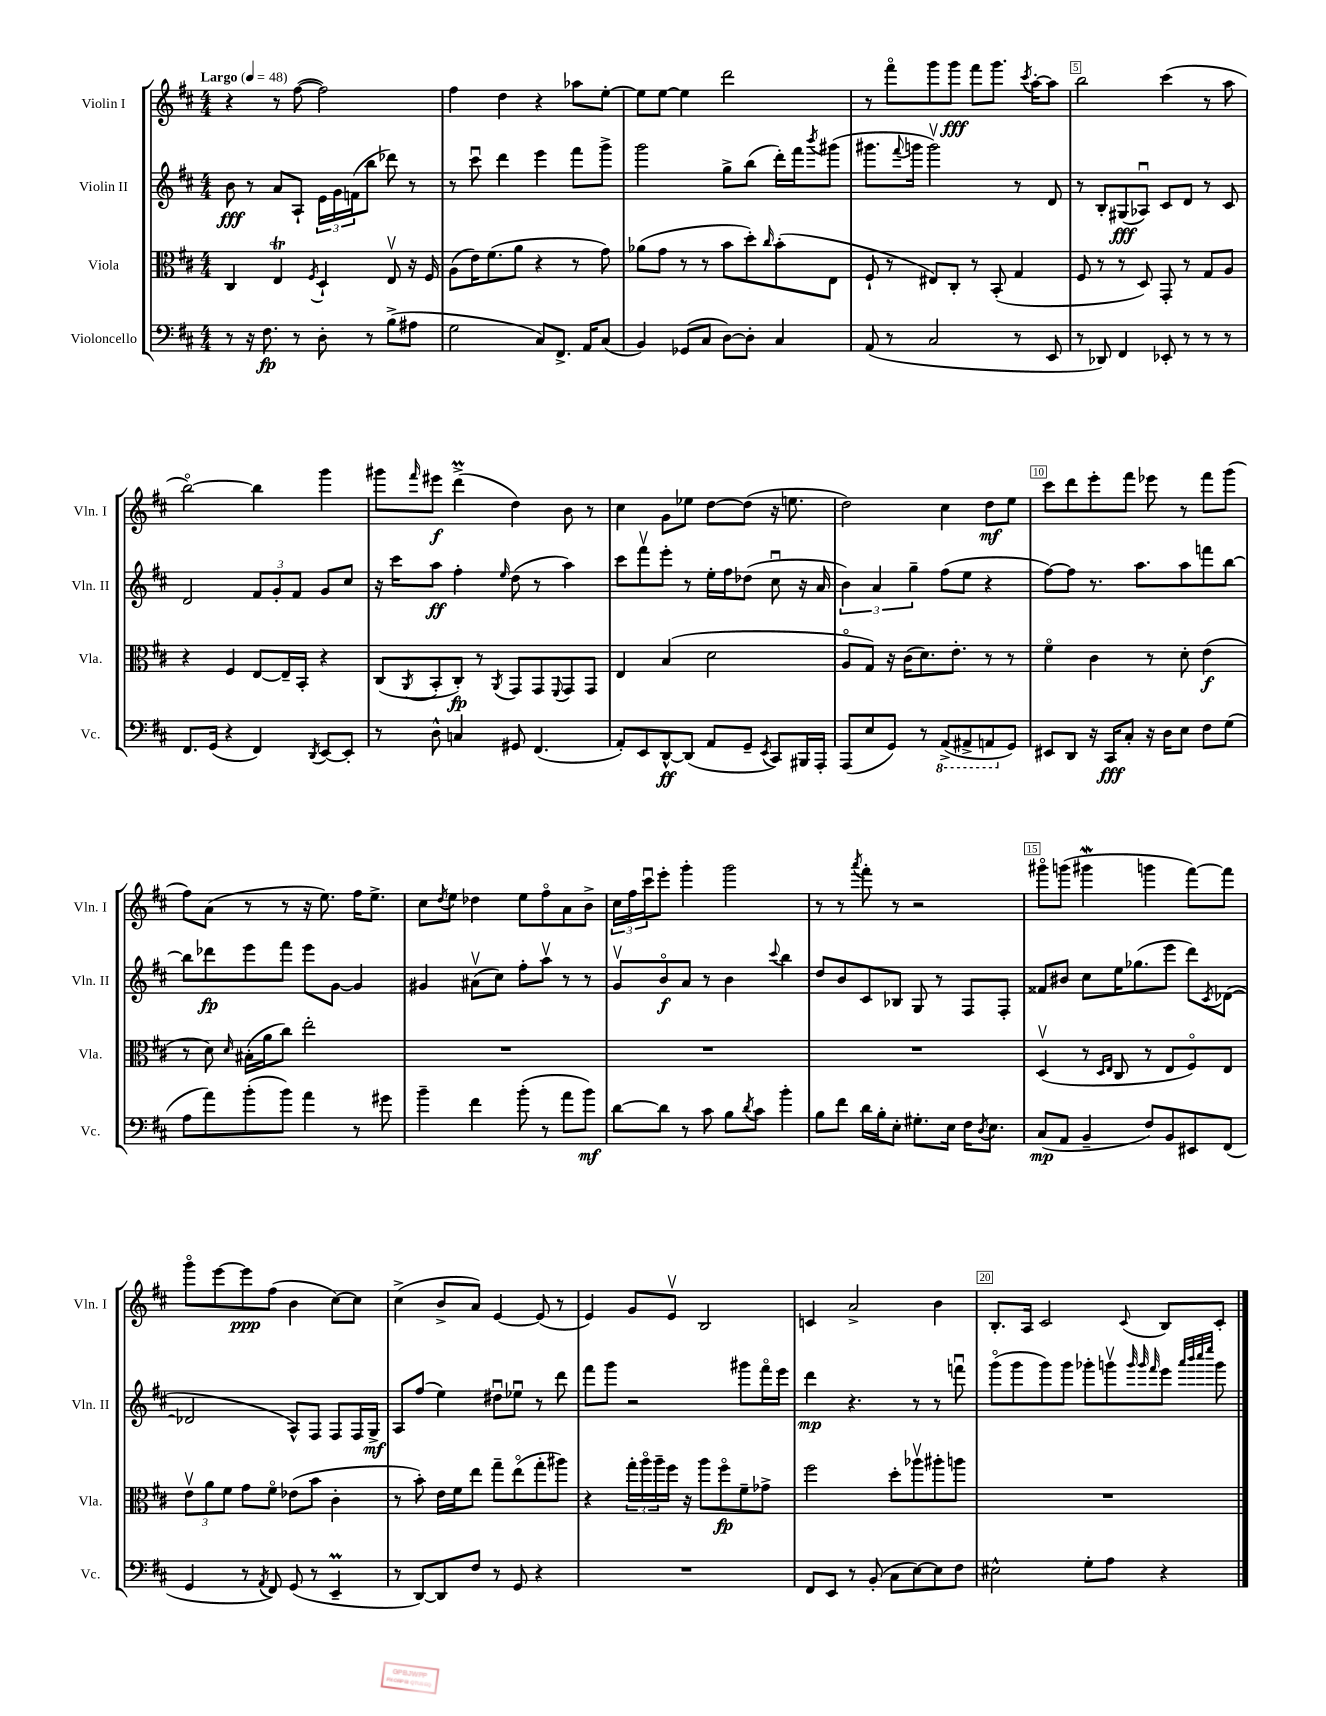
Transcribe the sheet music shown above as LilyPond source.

<<
\new StaffGroup <<
\new Staff = "s0" \with { instrumentName = "Violin I" shortInstrumentName = "Vln. I" } {
    \clef treble \key d \major \numericTimeSignature \time 4/4 \tempo "Largo" 4 = 48
    r4 r8 fis''8~( fis''2) |
    fis''4 d''4 r4 aes''8 e''8~-. |
    e''8 e''8~ e''4 d'''2 |
    r8 fis'''8\flageolet g'''8 g'''8\fff fis'''8 g'''8. \acciaccatura { cis'''8 } a''16~-. a''8 |
    b''2 cis'''4( r8 a''8 |
    b''2~\flageolet) b''4 g'''4 |
    gis'''8 \grace { fis'''16 } eis'''8\f d'''4->\prall( d''4) b'8 r8 |
    cis''4 g'8 ees''8 d''8~ d''8( r16 e''8. |
    d''2) cis''4 d''8\mf e''8 |
    cis'''8 d'''8 e'''8-. fis'''8 ees'''8 r8 fis'''8 g'''8( |
    fis''8) a'8( r8 r8 r16 e''8.) fis''16 e''8.-> |
    cis''8 \acciaccatura { d''8 } e''8 des''4 e''8 fis''8\flageolet a'8 b'8-> |
    \tuplet 3/2 { cis''16 fis''16 cis'''16\downbow } e'''8-. g'''4-. g'''2 |
    r8 r8 \acciaccatura { a'''8 } fis'''8-. r8 r2 |
    gis'''8\flageolet g'''8( gis'''4\mordent g'''4 fis'''8~) fis'''8 |
    g'''8\flageolet e'''8~ e'''8\ppp fis''8( b'4 cis''8~) cis''8 |
    cis''4->( b'8-> a'8) e'4~ e'8( r8 |
    e'4) g'8 e'8\upbow b2 |
    c'4 a'2-> b'4 |
    b8.-. a16 cis'2 \appoggiatura { cis'8 } b8 cis'8-. \bar "|." |
}
\new Staff = "s1" \with { instrumentName = "Violin II" shortInstrumentName = "Vln. II" } {
    \clef treble \key d \major \numericTimeSignature \time 4/4
    b'8\fff r8 a'8 a8-! \tuplet 3/2 { e'16 g'16 f'16( } b''8 des'''8) r8 |
    r8 cis'''8\downbow d'''4 e'''4 fis'''8 g'''8-> |
    g'''2 g''8-> b''8( d'''16-.) fis'''16 \acciaccatura { b'''8 } gis'''8( |
    gis'''8. \appoggiatura { fis'''8 } g'''16 g'''2\upbow) r8 d'8 |
    r8 b8-. gis8\fff( aes8\downbow) cis'8 d'8 r8 cis'8 |
    d'2 \tuplet 3/2 { fis'8 g'8-. fis'8 } g'8 cis''8 |
    r16 cis'''16 a''8\ff fis''4-. \grace { e''16 } d''8( r8 a''4) |
    cis'''8 fis'''8\upbow e'''8-. r8 e''16-. fis''16 des''8( cis''8\downbow r16 a'16 |
    \tuplet 3/2 { b'4) a'4 g''4-- } fis''8( e''8 r4 |
    fis''8~) fis''8 r8. a''8. a''8 f'''8 b''8~ |
    b''8 des'''8\fp e'''8 fis'''8 e'''8 g'8~ g'4 |
    gis'4 ais'8\upbow( cis''8) fis''8-. a''8\upbow r8 r8 |
    g'8\upbow b'8\flageolet\f a'8 r8 b'4 \appoggiatura { cis'''8 } b''4 |
    d''8 b'8 cis'8 bes8 g8 r8 fis8 fis8-. |
    fisis'8 bis'8 cis''8 e''16 ges''8.( e'''8 d'''8) \acciaccatura { cis'8 } des'8~( |
    des'2 a8-^) fis8 fis8 fis16 g16->\mf |
    a8 fis''8( e''4) dis''8\downbow ees''8\downbow r8 d'''8 |
    fis'''8 g'''8 r2 gis'''8 fis'''16\flageolet e'''16 |
    d'''4\mp r4. r8 r8 f'''8\downbow |
    g'''8\flageolet( g'''8 g'''8) g'''8 ges'''8-. g'''8\upbow \grace { g'''32 g'''32 fis'''32 } e'''8 \grace { a'''32 b'''32 cis''''32 e''''32 } g'''8 \bar "|." |
}
\new Staff = "s2" \with { instrumentName = "Viola" shortInstrumentName = "Vla." } {
    \clef alto \key d \major \numericTimeSignature \time 4/4
    cis4 e4\trill \acciaccatura { fis8 } d4-! e8\upbow r16 fis16 |
    a8( e'16) fis'8.( a'8 r4 r8 g'8) |
    aes'8( g'8 r8 r8 b'8 d''8-.) \grace { cis''16 } b'8-.( e8 |
    fis8-! r8 eis8) cis8-. r8 b,8-.( g4 |
    fis8 r8 r8 d8) g,8-. r8 g8 a8 |
    r4 fis4 e8~ e16-- b,16-. r4 |
    cis8( \acciaccatura { a,8 } b,8-. cis8-.\fp) r8 \acciaccatura { a,8 } g,8 g,8 \appoggiatura { fis,8 } g,8 g,8 |
    e4 b4( d'2 |
    a8\flageolet g8) r16 cis'16( d'8.) e'8.-. r8 r8 |
    fis'4\flageolet cis'4 r8 d'8-. e'4\f( |
    r8 d'8) \grace { d'16 } bis16-.( a'16 cis''8) e''2-. |
    R1 |
    R1 |
    R1 |
    d4\upbow( r8 \grace { d16 e16 } cis8 r8 e8 fis8\flageolet) e8 |
    \tuplet 3/2 { e'8\upbow a'8 fis'8 } g'8 fis'8\flageolet ees'8( b'8 cis'4-. |
    r8 b'8-.) e'16 fis'16 e''8 g''8-- e''8\flageolet( g''8-. ais''8) |
    r4 \tuplet 3/2 { g''16-. a''16\flageolet a''16-- } fis''16 r16 a''8 fis''8\flageolet\fp fis'8-- ges'8-> |
    fis''2 d''8-. aes''8\upbow ais''8-. a''8 |
    R1 \bar "|." |
}
\new Staff = "s3" \with { instrumentName = "Violoncello" shortInstrumentName = "Vc." } {
    \clef bass \key d \major \numericTimeSignature \time 4/4
    r8 r16 fis8.\fp r8 d8-. r8 b8->( ais8 |
    g2 cis8) fis,8.-> a,16 cis8( |
    b,4) ges,8( cis8 d8~) d8-. cis4 |
    a,8( r8 cis2 r8 e,8 |
    r8 des,8) fis,4 ees,8-. r8 r8 r8 |
    fis,8. g,16( r4 fis,4) \acciaccatura { d,8 } e,8~ e,8-. |
    r8 d8-^ c4 gis,8 fis,4.( |
    a,8-.) e,8 d,8~-^\ff d,8( a,8 g,8-- \acciaccatura { e,8 } cis,8) bis,,16 a,,16-. |
    a,,8( e8 g,8) r8 \ottava #-1 a,,8->( ais,,8-> a,,8 \ottava #0 g,8) |
    eis,8 d,8 r16 cis,16\fff cis8-. r16 d16 e8 fis8 g8( |
    a8 a'8) b'8-.( b'8) a'4 r8 gis'8 |
    b'4-- fis'4 b'8-.( r8 a'8 b'8\mf) |
    d'8~ d'8 r8 cis'8 b8 \acciaccatura { d'8 } cis'8 b'4-. |
    b8 fis'8 d'16 b16-. e8-. gis8.-. e16 fis16 \acciaccatura { d8 } e8. |
    cis8\mp( a,8 b,4-- fis8) b,8 eis,8 fis,8( |
    g,4 r8 \acciaccatura { a,8 } fis,8) g,8( r8 e,4--\prall |
    r8 d,8~) d,8 fis8 r8 g,8 r4 |
    R1 |
    fis,8 e,8 r8 b,8-.( cis8 e8~) e8 fis8 |
    eis2-^ g8-. a8 r4 \bar "|." |
}
>>
>>
\layout { \context { \Score \override BarNumber.break-visibility = ##(#f #t #t) barNumberVisibility = #(every-nth-bar-number-visible 5) \override BarNumber.stencil = #(make-stencil-boxer 0.1 0.3 ly:text-interface::print) } }
